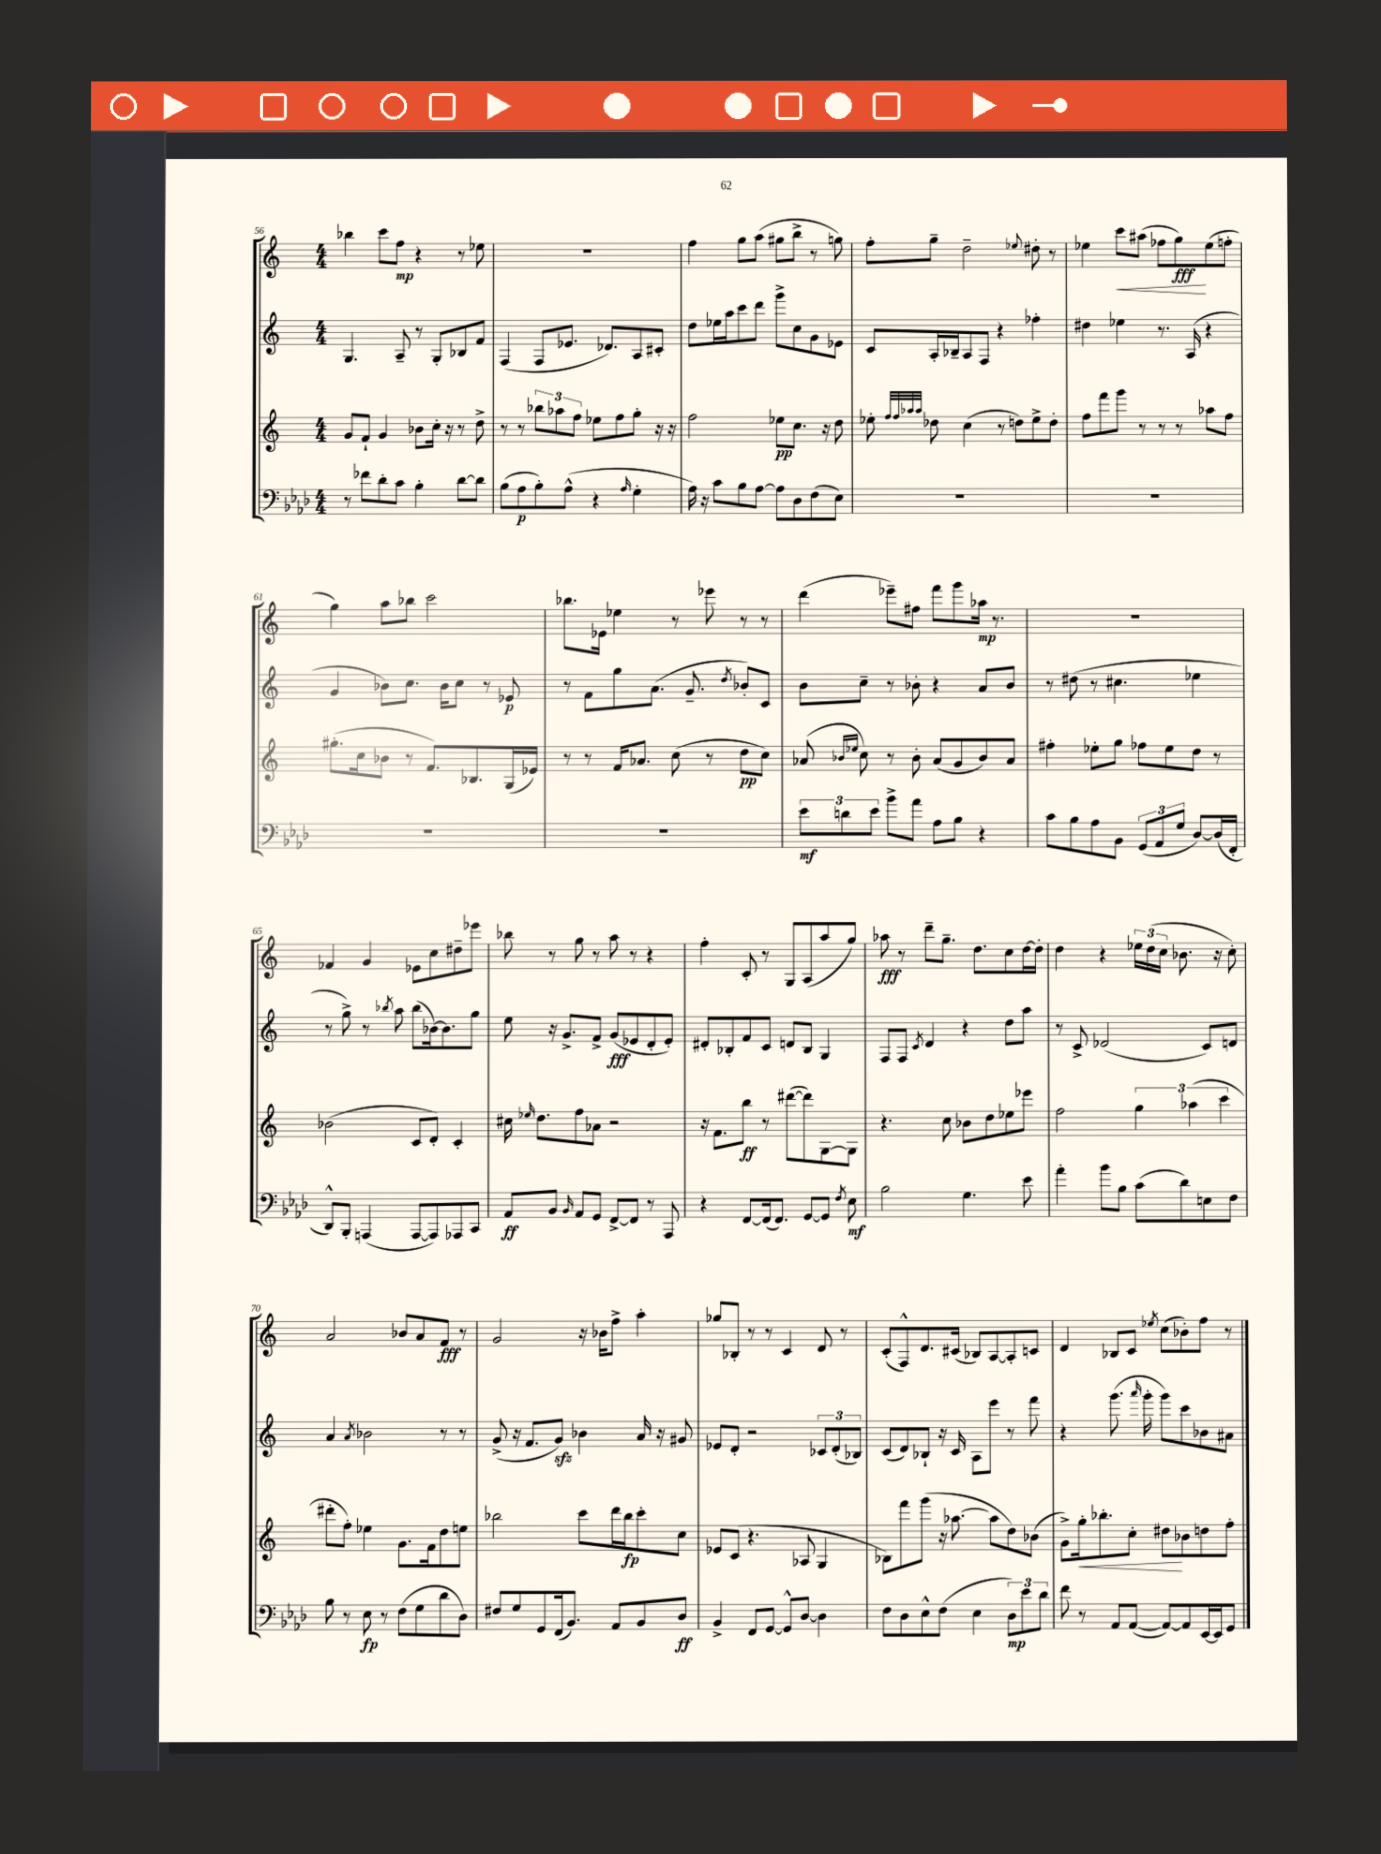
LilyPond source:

<<
\new StaffGroup <<
\new Staff = "s0" {
    \clef treble \key c \major \numericTimeSignature \time 4/4
    \autoBeamOff bes''4 c'''8[ f''8]\mp r4 r8 ees''8 |
    R1 |
    f''4 g''8[ a''8]( gis''8[ b''8]-> r8 g''8) |
    f''8[-. g''8]-- d''2-- \appoggiatura { ees''8 } dis''8-. r8 |
    ees''4 c'''8[\< ais''8]( fes''8[ g''8\fff\!) ees''8( f''8]-. |
    g''4) a''8[ bes''8] c'''2 |
    bes''8.[ ees'16] ees''4 r8 ees'''8 r8 r8 |
    d'''4( ees'''8[--) fis''8] f'''8[ g'''8 aes''16]\mp r8. |
    R1 |
    fes'4 g'4 ees'8[ c''8 dis''8-- ees'''8] |
    bes''8 r8 g''8 r8 a''8 r8 r4 |
    f''4-. c'8-. r8 g8[ a8( a''8 g''8]) |
    aes''8\fff r8 d'''8[-- g''8.]-- d''8.[ c''8 d''16~ d''16]-. |
    d''4 r4 \tuplet 3/2 { ees''16[ d''16( c''16] } bes'8. r16 c''8-.) |
    a'2 bes'8[ a'8 f'8]\fff r8 |
    g'2 r16 bes'16[ f''8]-> a''4-. |
    ges''8[ bes8]-. r8 r8 c'4 d'8 r8 |
    c'8[-.( f8-^) d'8. cis'16]( bes8[) a8~ a8-. c'8] |
    d'4 bes8[ c'8] \acciaccatura { ees''8 } c''8[( bes'8-.) f''8] r8 \bar "|." |
}
\new Staff = "s1" {
    \clef treble \key c \major \numericTimeSignature \time 4/4
    \autoBeamOff g4. a8-- r8 g8[-. bes8 f'8] |
    f4( f8[ ees'8.] des'8.[) a8 cis'8]-. |
    d''8[ ees''16 a''16 c'''8 d'''8] g'''8[-> c''8 g'8 ees'8] |
    c'8[ a16-. bes16-- a8 f8] r4 fes''4-. |
    dis''4 ees''4 r8. a16( r4 |
    g'4 bes'8[) c''8.] bes'16[ c''8] r8 ees'8\p |
    r8 f'8[ g''8 a'8.]( g'8.-- \acciaccatura { d''8 } bes'8[-.) c'8] |
    b'8[ c''8]-- r8 bes'8-. r4 a'8[ bes'8] |
    r8 dis''8( r8 cis''4. ees''4 |
    r8 g''8->) r8 \acciaccatura { bes''8 } a''8 bes''8[( bes'16~) bes'8. g''8] |
    e''8 r16 g'8.[-> f'8]-> g'8[\fff( ees'8 d'8-. ees'8]-.) |
    dis'8[-. bes8-. f'8 c'8] d'8[ bes8] g4 |
    f8[ f8] \acciaccatura { c'8 } d'4 r4 d''8[ a''8] |
    r8 c'8-> des'2( c'8[) d'8] |
    a'4 \acciaccatura { a'8 } bes'2 r8 r8 |
    g'8->( r16 f'8.[ g'8]\sfz) bes'4 a'16 r16 gis'8 |
    ees'8[ d'8]-. r2 \tuplet 3/2 { ces'8[ d'8-.( bes8]) } |
    c'8[( d'8) bes8]-! r16 c'16 a8[ e'''8] r8 f'''8 |
    r4 g'''8.( \grace { a'''16 } g'''16-. g'''8[) c'''8 bes'8 ais'8] \bar "|." |
}
\new Staff = "s2" {
    \clef treble \key c \major \numericTimeSignature \time 4/4
    \autoBeamOff g'8[ f'8]-! g'4 bes'8[ c''16]-. r16 r8 d''8-> |
    r8 r8 \tuplet 3/2 { bes''8[ aes''8 f''8] } ees''8[ f''8 g''8]-. r16 r16 |
    f''2 ees''8[\pp c''8.] r16 d''8 |
    ees''8-. \grace { f''32[ f''32 aes''32 aes''32] } des''8 c''4( r8 d''8[) ees''8-> d''8]-. |
    f''8[ f'''8 g'''8] r8 r8 r8 aes''8[ f''8] |
    gis''8.[-.( c''16 bes'8] r8 f'8.[) bes8. g16( ees'16]) |
    r8 r8 f'16[ aes'8.] c''8( r8 d''8[\pp c''8]) |
    aes'8( \grace { bes'16[ ees''16] } c''8) r8 bes'8-. aes'8[( g'8 bes'8) aes'8] |
    fis''4-. ees''8[-. g''8] fes''8[ ees''8 d''8] r8 |
    bes'2( c'8[ d'8]-.) c'4-. |
    cis''16 \grace { ees''16 } d''8.[ f''8 aes'8] r2 |
    r16 f'8.[ b''8]\ff r8 dis'''8[~( dis'''8) g8~ g8] |
    r4. c''8 bes'8[ d''8 ees''8 ees'''8] |
    f''2 \tuplet 3/2 { g''4 aes''4( c'''4 } |
    dis'''8[-. f''8]-.) ees''4 g'8.[ f'16 d''8 e''8] |
    bes''2 c'''8[ d'''16 bes''16\fp c'''8-. c''8] |
    ees'8[ c'8]( r4. aes8 g4 |
    bes8[) f'''8 g'''8]( r16 aes''8.~ aes''8[ d''8) bes'8]( |
    g'8[->) g''16-.\< bes''8.-. c''8]-. dis''8[\! bes'8 d''8 f''8]-. \bar "|." |
}
\new Staff = "s3" {
    \clef bass \key aes \major \numericTimeSignature \time 4/4
    \autoBeamOff r8 fes'8[ des'8-. c'8] bes4-. des'8[~ des'8] |
    bes8[( aes8\p bes8-.) aes8]-^( r4 \grace { aes16 } g4-. |
    aes16) r16 c'8[ bes8 aes8]~ aes8[ des8 f8( ees8]) |
    R1 |
    R1 |
    R1 |
    R1 |
    \tuplet 3/2 { ees'8[\mf d'8 ees'8] } bes'8[-> aes'8] aes8[ bes8] r4 |
    c'8[ bes8 aes8 bes,8] \tuplet 3/2 { g,8[( aes,8 g8] } des8[~) des16( f,16]-. |
    des,8[-^) bes,,8]-. a,,4( a,,8[~ a,,8) aes,,8 c,8] |
    aes,8[\ff bes,8] \grace { bes,16 } aes,8[ g,8] f,8[~-> f,8] r8 aes,,8 |
    r4 f,8[~ f,16( f,8.]) g,8[~ g,8] \acciaccatura { f8 } ees8\mf |
    bes2 g4. ees'8 |
    aes'4-. bes'8[ bes8] c'8[( des'8) e8 f8] |
    bes8 r8 ees8\fp r8 f8[( g8 des'8 des8]) |
    fis8[ g8 g,8 f,16( bes,8.]) aes,8[ bes,8 des8]\ff |
    bes,4-> f,8[ g,8]~ g,8[-^ des8]~ des4 |
    f8[ des8 ees8-^ f8]( ees4 \tuplet 3/2 { des8[\mp) ees'8 des'8] } |
    f'8 r8 aes,8[ aes,8]~( aes,8[~) aes,8 ees,16~ ees,16 g,8] \bar "|." |
}
>>
>>
\layout { \context { \Score currentBarNumber = #56 } }
